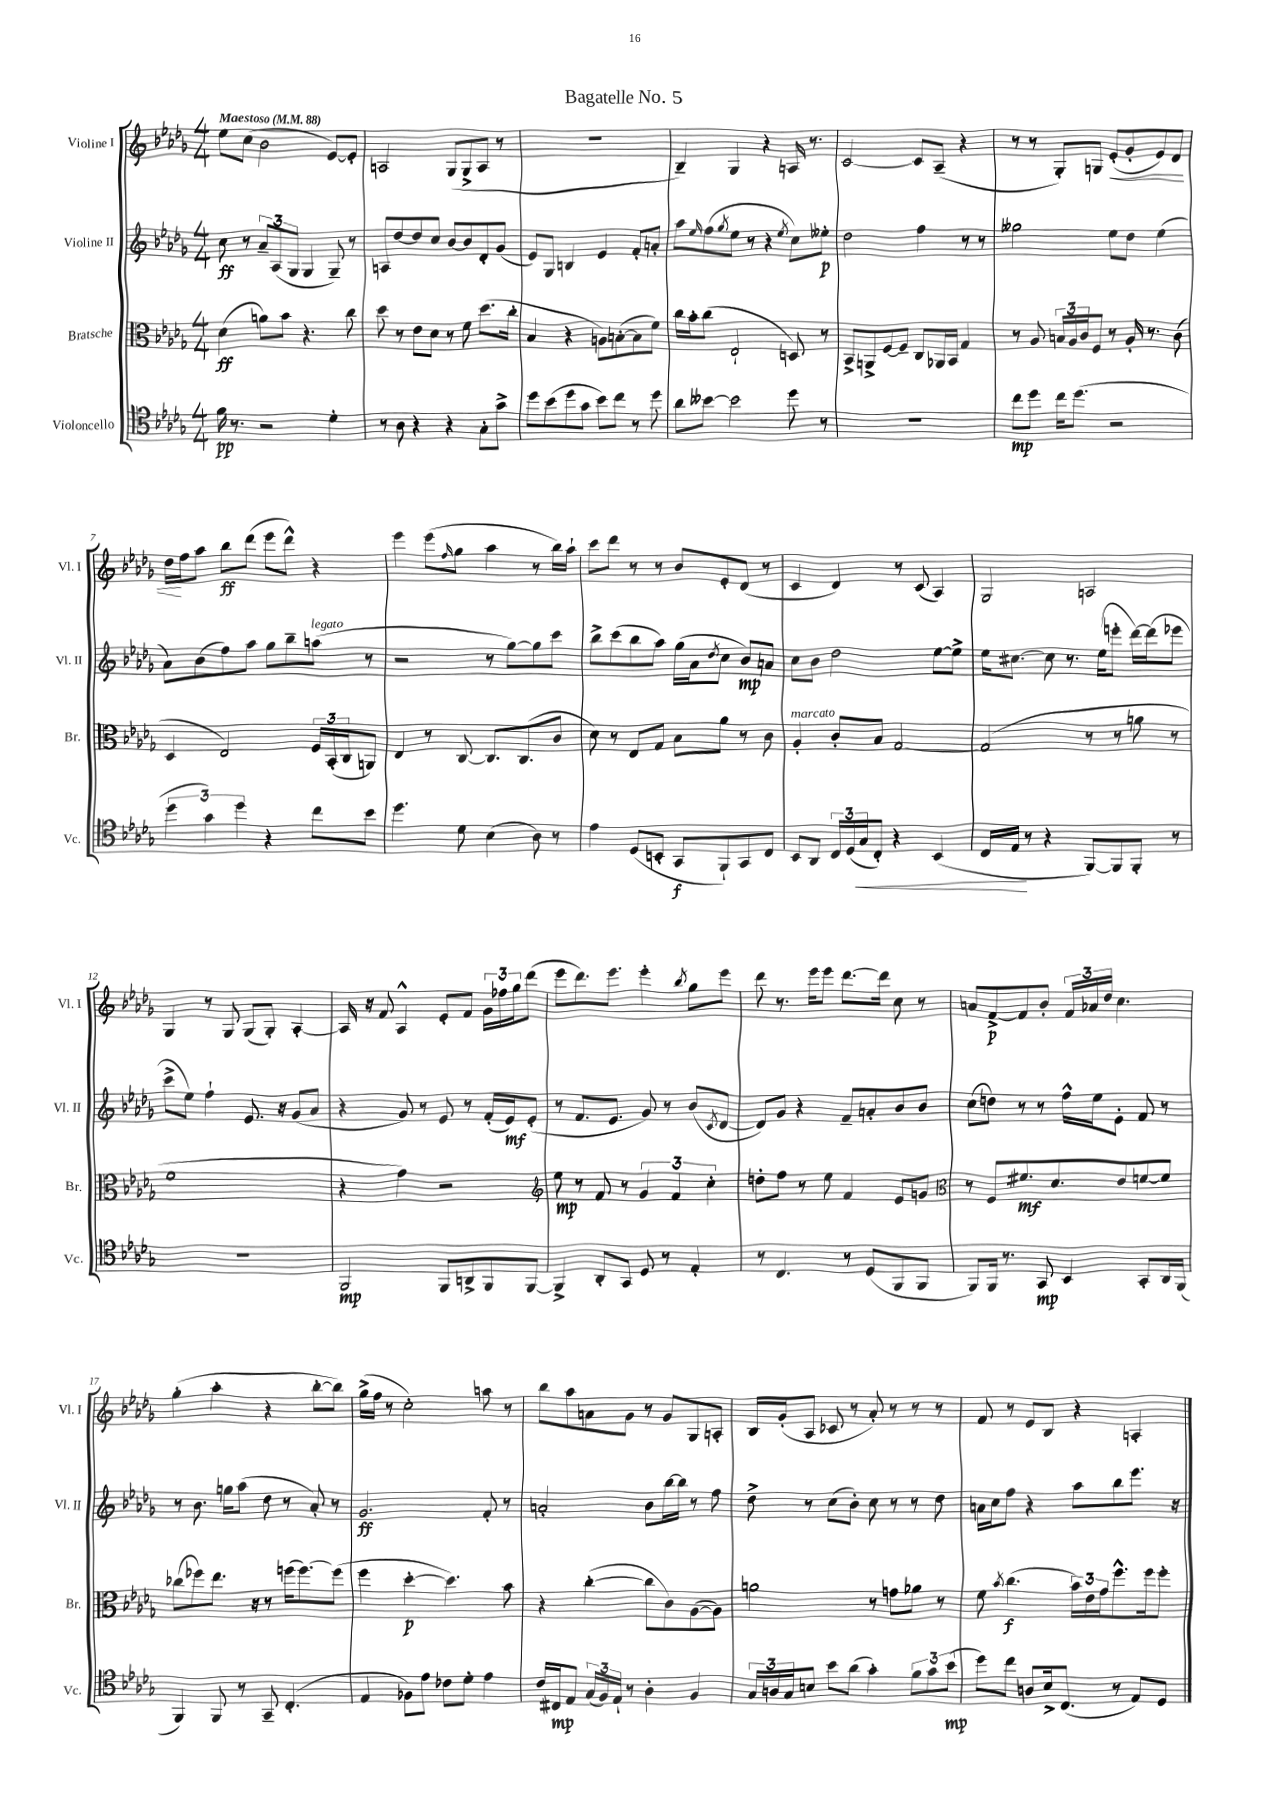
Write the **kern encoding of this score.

**kern	**kern	**kern	**kern
*staff4	*staff3	*staff2	*staff1
*clefC4	*clefC3	*clefG2	*clefG2
*k[b-e-a-d-g-]	*k[b-e-a-d-g-]	*k[b-e-a-d-g-]	*k[b-e-a-d-g-]
*M4/4	*M4/4	*M4/4	*M4/4
*MM88	*MM88	*MM88	*MM88
16f\	(4d-\	8cc\	8ee-\L
8.r	.	.	.
.	.	8r	(8cc\J
2r	8a\L)	12a-~/L	2b-\
.	.	(12A-/	.
.	8b-\J	.	.
.	.	12G-/J	.
.	4.r	4G-/	.
4d-'\	.	8G-~/)	[8e-/L)
.	8cc\	8r	8e-'/]J
=	=	=	=
8r	8dd-\	8A/L	2A/
8A-\	8r	[8dd-/	.
4r	8e-\L	8dd-/]	.
.	8d-\J	8cc/J	.
4r	8r	[8b-/L	(8G-/L
.	8f\	8b-/]	8G-^/
8G-'\L	(8.dd-\L	8d-'/	8A/J
8g-^\J	.	(8g-/J	8r
.	16cc'\Jk	.	.
=	=	=	=
8dd-\L	4B-/	8e-/L)	1r
(8b-\	.	8G-/J	.
8dd-\	4r	4B/	.
8g-\J	.	.	.
8b-\L)	8A\L)	4e-/	.
8cc\J	([8B'\	.	.
8r	8B\]	8f'/L	.
8dd-\	8f\J)	8a'/J	.
=	=	=	=
8a-\L	16cc\LL	8aa-\L	4B-~/)
.	16b-'\J	.	.
.	.	16qqee-/	.
[8b--\J	(8cc\J	(8ff\	.
.	.	8qgg-/	.
2b--\]	2E-`/	8ee-\J	4G-/
.	.	8r	.
.	.	4r	4r
.	.	8qee-/	.
8dd-\	8D/)	8cc\L)	16A/
.	.	.	8.r
8r	8r	8ee--'\J	.
=	=	=	=
1r	8BB-^/L	2dd-\	[2c/
.	8AA^/	.	.
.	[8F/	.	.
.	8F~/]J	.	.
.	8C/L	4ff\	8c/]L
.	16AA-/L	.	(8A-~/J
.	16BB-/JJ	.	.
.	4G-/	8r	4r
.	.	8r	.
=	=	=	=
8cc\L	8r	2gg--\	8r
8dd-\J	8A-/	.	8r
16cc\LK	24B/LL	.	8G-'/L)
.	24A-/	.	.
(8.dd-\J	.	.	.
.	24c/J	.	.
.	8F/J	.	8G/J
2r	8r	8ee-\L	(8e-'/L
.	16A-'/	8dd-\J	8g-'/
.	8.r	.	.
.	.	(4ee-\	8e-/)
.	(8c\	.	8d-/J
=	=	=	=
6dd-\	4D-/	8a-\L)	16dd-\LL
.	.	.	16ff\J
.	.	(8b-\	8aa-\J
6g-\)	.	.	.
.	2E-/)	8ff\)	8bb-\L
6dd-\	.	.	.
.	.	8aa-\J	(8ddd-\J
4r	.	8gg-\L	8eee-\L
.	.	8bb-~\	8ddd-^^\J)
8cc\L	24F/LL	(8aa\J	4r
.	(24BB-'/	.	.
.	24C/J	.	.
8b-\J	8AA/J)	8r	.
=	=	=	=
4.dd-\	4E-/	2r	4eee-\
.	8r	.	(8eee-\L
.	.	.	16qqff/
8d-\	[8C/	.	8gg-\J
(4B-\	8.C/]L	8r	4aa-\
.	.	[8gg-\L)	.
.	(8.C/	.	.
8A-\)	.	8gg-\]	8r
8r	8c/J	8ccc\J	16bb-\LL)
.	.	.	16aa-`\JJ
=	=	=	=
4e-\	8d-\)	8bb-^\L	8ccc\L
.	8r	(8ccc\	8ddd-\J
(8D-/L	8E-/L	8bb-\	8r
8BB'/J	8G-/J	8aa-\J)	8r
8GG-/L	8B-\L	(16gg-\LL	8b-/L
.	.	16a-\J	.
.	.	8qdd-/	.
8FF`/)	8a-\J	8cc\J	8e-'/
8GG-/	8r	8b-/L)	(8d-/J
8C/J	8c\	8a/J	8r
=	=	=	=
8BB-/L	4A-'/	8cc\L	4c/
8AA-/J	.	8b-\J	.
24C/LL	8c'/L	2dd-\	4d-/)
(24D-/	.	.	.
24G-/J	.	.	.
8C'/J)	8B-/J	.	.
4r	[2G-/	.	8r
.	.	.	(8c/
(4BB-/	.	[8ee-\L	4A-/)
.	.	8ee-^\]J	.
=	=	=	=
16C/LL	(2G-/]	16ee-\LK	2G-/
16E-/JJ	.	[8.cc#\J	.
8r	.	.	.
4r	.	8cc#\]	.
.	.	8.r	.
[8FF/L)	8r	.	2A/
.	.	(16ee-\LK	.
8FF/]	8r	8eee'\J	.
8FF'/J	8a\	[16ddd-\LL)	.
.	.	(16ddd-\]J	.
8r	8r	8eee-\J	.
=	=	=	=
1r	1f	8ccc^\L	4G-/
.	.	8ee-\J)	.
.	.	4ff`\	8r
.	.	.	8G-/
.	.	8.e-/	(8G-/L
.	.	.	8G-'/J)
.	.	16r	.
.	.	(8g-/L	[4A-'/
.	.	8a-/J	.
=	=	=	=
2FF/	4r	4r	16A-/]
.	.	.	16r
.	.	.	8f/
.	4g-\)	8g-/)	4A-^^/
.	.	8r	.
8FF/L	2r	8e-/	8e-'/L
8AA^/	.	8r	8f/J
8FF/	.	(16f'/LL	24g-\LL
.	.	.	24ff-\
.	.	16e-/J)	.
.	.	.	24gg-\J
[8FF/J	.	(8e-'/J	(8ddd-\J
=	=	=	=
*	*clefG2	*	*
4FF^/]	8ee-\	8r	8eee-\L
.	8r	8.f/L	8.ddd-\)
8AA-'/L	8f/	.	.
.	.	8.e-/J	8.eee-\J
8GG-/J	8r	.	.
8D-/	6g-/	8g-/)	4eee-'\
8r	.	8r	.
.	6f/	.	.
.	.	.	8qbb-/
4E-'/	.	(8b-/L	8gg-\L
.	6cc'\	.	.
.	.	8qc/	.
.	.	[8d-/J	8eee-\J
=	=	=	=
8r	8dd'\L	8d-/]L)	8ddd-\
4.C/	8ff\J	8g-/J	8.r
.	8r	4r	.
.	.	.	16eee-\LK
.	8ee-\	.	8eee-\J
8r	4f/	8f~/L	[8.ddd-\L
(8D-/L	.	8a'/	.
.	.	.	16ddd-\]Jk
8FF/	8e-/L	8b-/	8cc\
8FF/J	8g/J	8b-/J	8r
=	=	=	=
*	*clefC3	*	*
8FF/L)	8r	(8cc\L	8a/L
16FF/Jk	8F/L	8dd\J)	[8f^/
8.r	.	.	.
.	8.f#/	8r	8f/]
8GG-/	.	8r	8b-'/J
.	8.d-/	.	.
4BB-/	.	16ff^^\LL	24f/LL
.	.	.	24a-/
.	.	16ee-\J	.
.	.	.	24dd-/JJ
.	8e-/	8e-'\J	4.cc\
8GG-'/L	[8f/	8f/	.
16AA-/L	8f/]J	8r	.
(16FF/JJ	.	.	.
=	=	=	=
4FF/)	(8cc-\L	8r	(4gg-'\
.	8ff-\)	8.b-\	.
8FF/	8.ee-\J	.	4aa-'\
.	.	16gg\LK	.
8r	.	(8aa-\J	.
.	16r	.	.
8GG-~/	8r	8dd-\	4r
(4.C'/	(16ff\LK	8r	.
.	[8.ff\)	.	.
.	.	8a-'/)	[8bb-'\L
.	(8ff\]J	8r	8bb-\]J)
=	=	=	=
4E-/	4ff\	2.g-/	(16gg-^\LL
.	.	.	16ff\JJ
.	.	.	8r
8F-\L)	[4dd-'\	.	2cc'\)
8e-\J	.	.	.
8c-\L	4.dd-\])	.	.
8d-'\J	.	.	.
4e-\	.	8f'/	8aa\
.	8b-\	8r	8r
=	=	=	=
16c/LL	4r	2a'/	8bb-\L
16C#/J	.	.	.
8E-/J	.	.	8aa-\
(24G-/LL	([4cc'\	.	8a\
24F/)	.	.	.
24E-`/JJ	.	.	.
8r	.	.	8g-\J
4A-'\	8cc\]L	8b-\L	8r
.	8c\)	[16bb-\L	8g-/L
.	.	16bb-\]JJ	.
4F/	([8A-\	8r	8G-/
.	8A-\]J)	8ff\	8A'/J
=	=	=	=
24G-/LL	2a\	8dd-^\	16B-/LL
24A/	.	.	.
.	.	.	(16g-'/J
24G-/J	.	.	.
8B/J	.	8r	8A-/J
8b-\L	.	(8cc\L	8c-/
(8a-\J	.	8b-'\J)	8r
4g-'\)	8r	8cc\	8a-'/)
.	8g\L	8r	8r
12f\L	8a-\J	8r	8r
12g-\	.	.	.
.	8r	8dd-\	8r
(12b-\J	.	.	.
=	=	=	=
8dd-\L)	8f\	16a\LL	8f/
.	.	16cc\J	.
.	8qb-/	.	.
8cc\J	(4.cc\	8ff\J	8r
8A/L	.	4r	8e-/L
16B-^/k	.	.	8B-/J
(8.C/J	.	.	.
.	24b-\LL)	8aa-\L	4r
.	24e-\	.	.
.	24g-\J	.	.
8r	8.ff^^\	8bb-\	.
8E-/L)	.	8.eee-\J	4A'/
.	16ff\k	.	.
8D-/J	8ff'\J	.	.
.	.	16r	.
==	==	==	==
*-	*-	*-	*-
